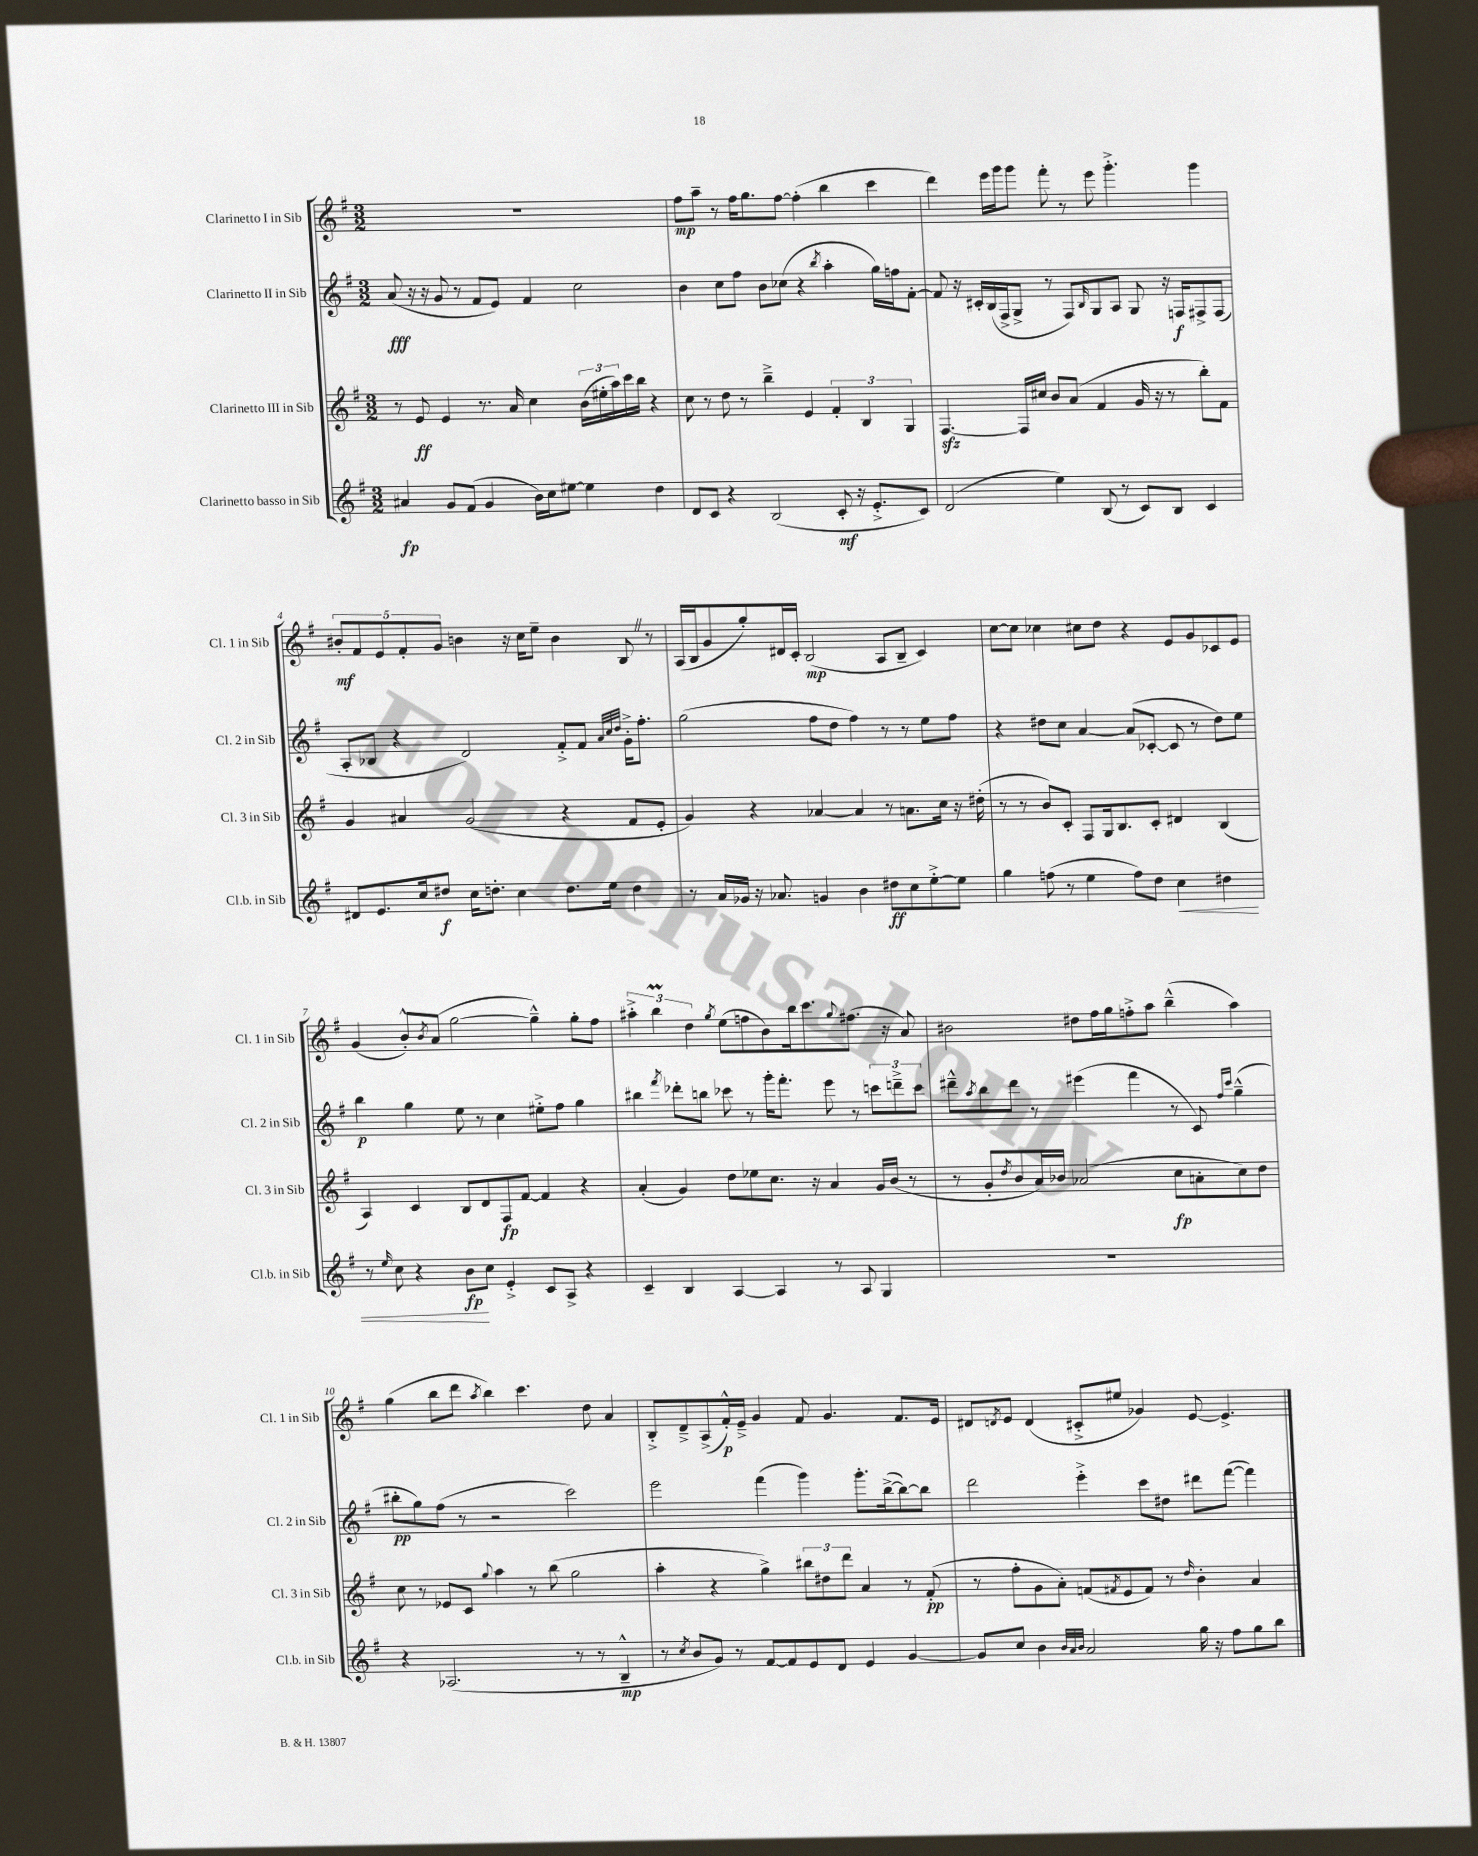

**kern	**kern	**kern	**kern
*staff4	*staff3	*staff2	*staff1
*clefG2	*clefG2	*clefG2	*clefG2
*k[f#]	*k[f#]	*k[f#]	*k[f#]
*M3/2	*M3/2	*M3/2	*M3/2
4a#	8r	(8a	1.r
.	8e	16r	.
.	.	16r	.
8g	4e	8g	.
(8f#	.	8r	.
4g	8.r	8f#	.
.	.	8e)	.
.	16a	.	.
16b)	4cc	4f#	.
16cc	.	.	.
[8ee#	.	.	.
4ee#]	(24b	2cc	.
.	24ee#'	.	.
.	24aa)	.	.
.	16ccc	.	.
.	16bb	.	.
4dd	4r	.	.
=	=	=	=
8d	8cc	4b	8ff#
8c	8r	.	8aa~
4r	8dd	8cc	8r
.	8r	8ff#	16ff#
.	.	.	8.gg
(2B	4bb~^	8b	.
.	.	(8cc-	[8ff#
.	4e	4r	(4ff#']
.	.	8qbb	.
8c'	6f#'	4aa'	4bb
16r	.	.	.
.	6B	.	.
8.e'^	.	.	.
.	.	16gg)	4ccc
.	.	16ff	.
.	6G	.	.
8c)	.	[8f#'	.
=	=	=	=
(2d	[4.F#	8f#]	4ddd)
.	.	16r	.
.	.	16c#'	.
.	.	(16B	16eee
.	.	16F#^	16ggg
.	16F#]	8G^	8ggg
.	16cc#	.	.
4ee)	8b	8r	8fff#'
.	(8a	8F#)	8r
.	.	16qqB	.
(8B	4f#	8G	8eee
8r	.	8A	4.ggg'^
8c)	16g	8G	.
.	16r	.	.
8B	8r	16r	.
.	.	16F	.
4c	8bb')	8F#^	4ggg
.	8f#	(8F#	.
=	=	=	=
8d#	4g	8A'	10b#'
.	.	.	10f#
8.e	.	8B-	.
.	.	.	10e
.	4a#	4r	.
.	.	.	10f#'
16cc	.	.	.
8dd#	.	.	.
.	.	.	10g
16cc	(2g	2d)	4b
8.dd'	.	.	.
4cc	.	.	16r
.	.	.	16cc
.	.	.	8ee~
8.dd	4r	8f#'^	4b
.	.	8f#	.
16ee	.	.	.
.	.	32qqa	.
.	.	32qqcc	.
.	.	32qqdd	.
4dd	8f#	16g'^	8B
.	.	8.ff#'	.
.	8e'	.	8r
=	=	=	=
8r	4g)	(2gg	(16A
.	.	.	16B
16a	.	.	8g
16g-	.	.	.
16r	4r	.	8gg')
8.a-	.	.	.
.	.	.	16d#
.	.	.	16c'
4g	[4a-	8ff#	(2B
.	.	8dd	.
4b	4a-]	4ff#)	.
8dd#	8r	8r	8A
8cc	8.a	8r	8B~
[8ee'^	.	8ee	4c)
.	16cc	.	.
8ee]	16r	8ff#	.
.	(16dd#'	.	.
=	=	=	=
4gg	8r	4r	[8cc
.	8r	.	8cc]
(8ff	8b)	8dd#	4cc-
8r	8c'	8cc	.
4ee	8F#	[4a	8cc#
.	16G	.	8dd
.	8.B	.	.
8ff)	.	(8a]	4r
8dd	8c'	[8c-'	.
4cc	4d#	8c-]	8e
.	.	8r	8g
4dd#	(4B	8dd#)	8c-
.	.	8ee	8e
=	=	=	=
8r	4A)	4bb	(4g
16qqee	.	.	.
8cc	.	.	.
4r	4c	4gg	8b'^^)
.	.	.	8qb
.	.	.	(8a
8b	8B	8ee	[2gg
8cc	8d	8r	.
4e'^	8F#	4cc	.
.	[8f#	.	.
8c	4f#]	8ee#'^	4gg~^^])
8A^	.	8ff#	.
4r	4r	4gg	8gg'
.	.	.	8ff#
=	=	=	=
4c~	(4a'	4bb#	6aa#'^
.	.	.	6bb
.	.	8qfff#	.
4B	4g)	8ddd-'	.
.	.	.	6dd
.	.	8bb	.
.	.	.	8qgg
[4A	8dd	8ccc-	(8ee
.	8ee-	8r	8ff
4A]	8.cc	16ggg'	8b)
.	.	8.fff#'	.
.	.	.	16bb
.	16r	.	8.ccc
8r	4a	8eee	.
.	.	.	8qqgg
8A	.	8r	(8.ff#
4G	16g	12ccc	.
.	(16b	.	16r
.	.	12ddd~^	.
.	8r	.	8a)
.	.	12ccc	.
=	=	=	=
1.r	8r	8ddd#~^^	2b#
.	.	8qaa	.
.	8g'	8bb	.
.	8qdd	.	.
.	8b	8ddd#	.
.	16a)	8r	.
.	16b-	.	.
.	(2a-	(4eee#	8dd#
.	.	.	16ff#
.	.	.	16gg
.	.	4fff#	8ff'^
.	.	.	8aa
.	8cc	8r	(4bb~^^
.	8a'	8c)	.
.	.	16qqff#	.
.	.	16qqccc	.
.	8cc)	(4gg~^^	4aa)
.	8dd	.	.
=	=	=	=
4r	8cc	8bb#'	(4gg
.	8r	8gg)	.
(2.A-	8e-	(8ff#	8bb
.	8c	8r	8ddd
.	8qqgg	.	8qaa
.	4aa	2r	4bb)
.	8r	.	4.ccc
.	(8bb	.	.
8r	2gg	2ccc)	.
8r	.	.	8dd
4B~^^	.	.	4a
=	=	=	=
8r	4aa'	2eee	8B'^
8qcc	.	.	.
8b	.	.	8d~^
8g)	4r	.	(8A^
8r	.	.	16f#'^^)
.	.	.	16e~^
[8f#	4gg^)	(4fff#	4g
8f#]	.	.	.
8e	12bb#	4ggg)	8f#
.	12dd#	.	.
8d	.	.	4.g
.	12ddd	.	.
4e	4a	8.ggg'	.
.	.	([16bb^	.
[4g	8r	8bb_)	8.f#
.	(8f#'	8bb]	.
.	.	.	16e
=	=	=	=
8g]	8r	2ddd	8d#
.	.	.	8qd
8cc	8ff#'	.	8e
4b	8g	.	(4d
.	8a')	.	.
32qqb	.	.	.
32qqa	.	.	.
32qqb	.	.	.
2a	(8f	4eee'^	8c#'^
.	8qf#	.	.
.	8e	.	8ee#
.	8f#)	8ccc	4g-)
.	8r	8dd#	.
.	16qqdd	.	.
16gg	4b'	8ddd#	[8e
16r	.	.	.
8ff#	.	([8fff#	4.e^]
8gg	4a	4fff#])	.
8bb	.	.	.
==	==	==	==
*-	*-	*-	*-
